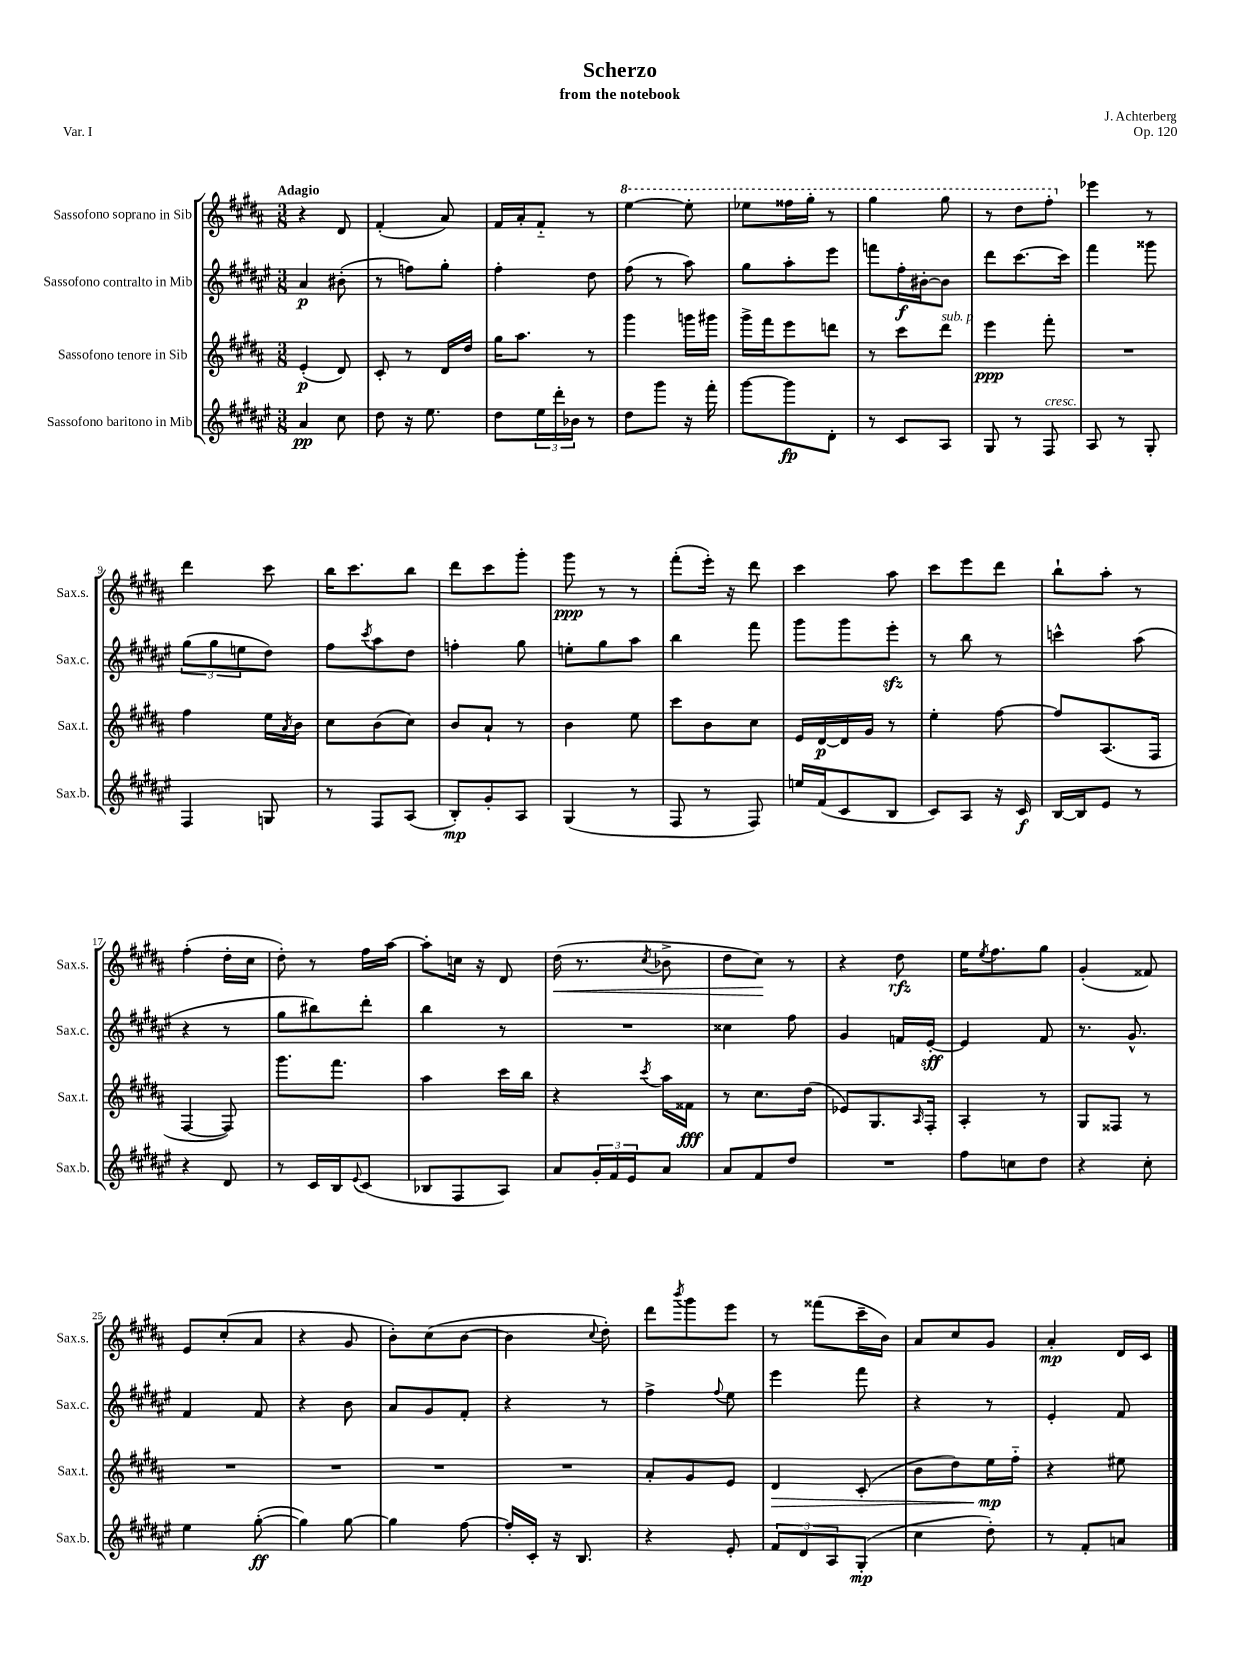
\header { title = "Scherzo" composer = "J. Achterberg" subtitle = "from the notebook" opus = "Op. 120" piece = "Var. I" }
<<
\new StaffGroup <<
\new Staff = "s0" \with { instrumentName = "Sassofono soprano in Sib" shortInstrumentName = "Sax.s." } {
    \clef treble \key b \major \numericTimeSignature \time 3/8 \tempo "Adagio"
    r4 dis'8 |
    fis'4-.( ais'8) |
    fis'16 ais'16-. fis'8-_ r8 |
    \ottava #1 e'''4~ e'''8-. |
    ees'''8 fisis'''16 gis'''16-. r8 |
    gis'''4 gis'''8 |
    r8 dis'''8 fis'''8-. \ottava #0 |
    ees'''4 r8 |
    dis'''4 cis'''8 |
    b''16 cis'''8. b''8 |
    dis'''8 cis'''8 gis'''8-. |
    gis'''8\ppp r8 r8 |
    fis'''8-.( e'''16-.) r16 dis'''8 |
    cis'''4 ais''8 |
    cis'''8 e'''8 dis'''8 |
    b''8-! ais''8-. r8 |
    fis''4-.( dis''16-. cis''16 |
    dis''8-.) r8 fis''16 ais''16~ |
    ais''8-. c''16 r16 dis'8 |
    dis''16\<( r8. \acciaccatura { cis''8 } bes'8-> |
    dis''8 cis''8\!) r8 |
    r4 dis''8\rfz |
    e''16 \acciaccatura { e''8 } fis''8. gis''8 |
    gis'4-.( fisis'8) |
    e'8 cis''8-.( ais'8 |
    r4 gis'8 |
    b'8-.) cis''8( b'8~ |
    b'4 \appoggiatura { cis''8 } dis''8-.) |
    dis'''8 \acciaccatura { b'''8 } gis'''8 e'''8 |
    r8 fisis'''8( cis'''16-- b'16) |
    ais'8 cis''8 gis'8 |
    ais'4-.\mp dis'16 cis'16 \bar "|." |
}
\new Staff = "s1" \with { instrumentName = "Sassofono contralto in Mib" shortInstrumentName = "Sax.c." } {
    \clef treble \key fis \major \numericTimeSignature \time 3/8
    ais'4\p bis'8-.( |
    r8 f''8) gis''8-. |
    fis''4-. dis''8 |
    fis''8( r8 ais''8) |
    gis''8 ais''8-. eis'''8 |
    f'''8 fis''16-.\f bis'16~-. bis'8 |
    dis'''8 cis'''8.~ cis'''16 |
    fis'''4 gisis'''8 |
    \tuplet 3/2 { gis''8( gis''8 e''8 } dis''8) |
    fis''8 \acciaccatura { cis'''8 } ais''8 dis''8 |
    f''4-. gis''8 |
    e''8-. gis''8 ais''8 |
    b''4 fis'''8 |
    gis'''8 gis'''8 eis'''8-.\sfz |
    r8 b''8 r8 |
    c'''4-^ ais''8( |
    r4 r8 |
    gis''8 bis''8) dis'''8-. |
    b''4 r8 |
    R4. |
    cisis''4 fis''8 |
    gis'4 f'16 eis'16~-.\sff |
    eis'4 fis'8 |
    r8. gis'8.-^ |
    fis'4 fis'8 |
    r4 b'8 |
    ais'8 gis'8 fis'8-. |
    r4 r8 |
    fis''4-> \appoggiatura { fis''8 } eis''8 |
    eis'''4 fis'''8 |
    r4 r8 |
    eis'4-. fis'8 \bar "|." |
}
\new Staff = "s2" \with { instrumentName = "Sassofono tenore in Sib" shortInstrumentName = "Sax.t." } {
    \clef treble \key b \major \numericTimeSignature \time 3/8
    e'4-.\p( dis'8) |
    cis'8-. r8 dis'16 dis''16 |
    gis''16 ais''8. r8 |
    gis'''4 g'''16 gis'''16 |
    gis'''16-> fis'''16 e'''8 d'''8 |
    r8 cis'''8 dis'''8^\markup { \italic "sub. p" } |
    e'''4\ppp fis'''8-. |
    R4. |
    fis''4 e''16 \acciaccatura { ais'8 } b'16 |
    cis''8 b'8( cis''8) |
    b'8 ais'8-! r8 |
    b'4 e''8 |
    cis'''8 b'8 cis''8 |
    e'16 dis'16~\p dis'16 gis'16 r8 |
    e''4-. fis''8~ |
    fis''8 ais8.( fis16 |
    fis4~ fis8) |
    gis'''8. fis'''8. |
    ais''4 cis'''16 b''16 |
    r4 \acciaccatura { cis'''8 } ais''16 fisis'16\fff |
    r8 cis''8. dis''16( |
    ees'8) gis8. \grace { ais16 } fis16-. |
    ais4-. r8 |
    gis8 fisis8 r8 |
    R4. |
    R4. |
    R4. |
    R4. |
    ais'8-. gis'8 e'8 |
    dis'4\> cis'8-.( |
    b'8 dis''8) e''16\mp\! fis''16-_ |
    r4 eis''8 \bar "|." |
}
\new Staff = "s3" \with { instrumentName = "Sassofono baritono in Mib" shortInstrumentName = "Sax.b." } {
    \clef treble \key fis \major \numericTimeSignature \time 3/8
    ais'4\pp cis''8 |
    dis''8 r16 eis''8. |
    dis''8 \tuplet 3/2 { eis''16 dis'''16-. bes'16 } r8 |
    dis''8 gis'''8 r16 fis'''16-. |
    gis'''8~ gis'''8\fp dis'8-. |
    r8 cis'8 ais8 |
    gis8 r8 fis8^\markup { \italic "cresc." } |
    ais8 r8 gis8-. |
    fis4 g8 |
    r8 fis8 ais8( |
    b8-.\mp) gis'8-. ais8 |
    gis4( r8 |
    fis8 r8 fis8) |
    e''16 fis'16( cis'8 b8 |
    cis'8) ais8 r16 cis'16\f |
    b16~ b16 eis'8 r8 |
    r4 dis'8 |
    r8 cis'16 b16 \appoggiatura { eis'8 } cis'8( |
    bes8 fis8 ais8) |
    ais'8 \tuplet 3/2 { gis'16-. fis'16 eis'16 } ais'8 |
    ais'8 fis'8 dis''8 |
    R4. |
    fis''8 c''8 dis''8 |
    r4 cis''8-. |
    eis''4 gis''8~-.\ff( |
    gis''4) gis''8~ |
    gis''4 fis''8~ |
    fis''16-. cis'16-. r16 b8. |
    r4 eis'8-. |
    \tuplet 3/2 { fis'8 dis'8 ais8 } gis8-.\mp( |
    cis''4 dis''8-.) |
    r8 fis'8-. a'8 \bar "|." |
}
>>
>>
